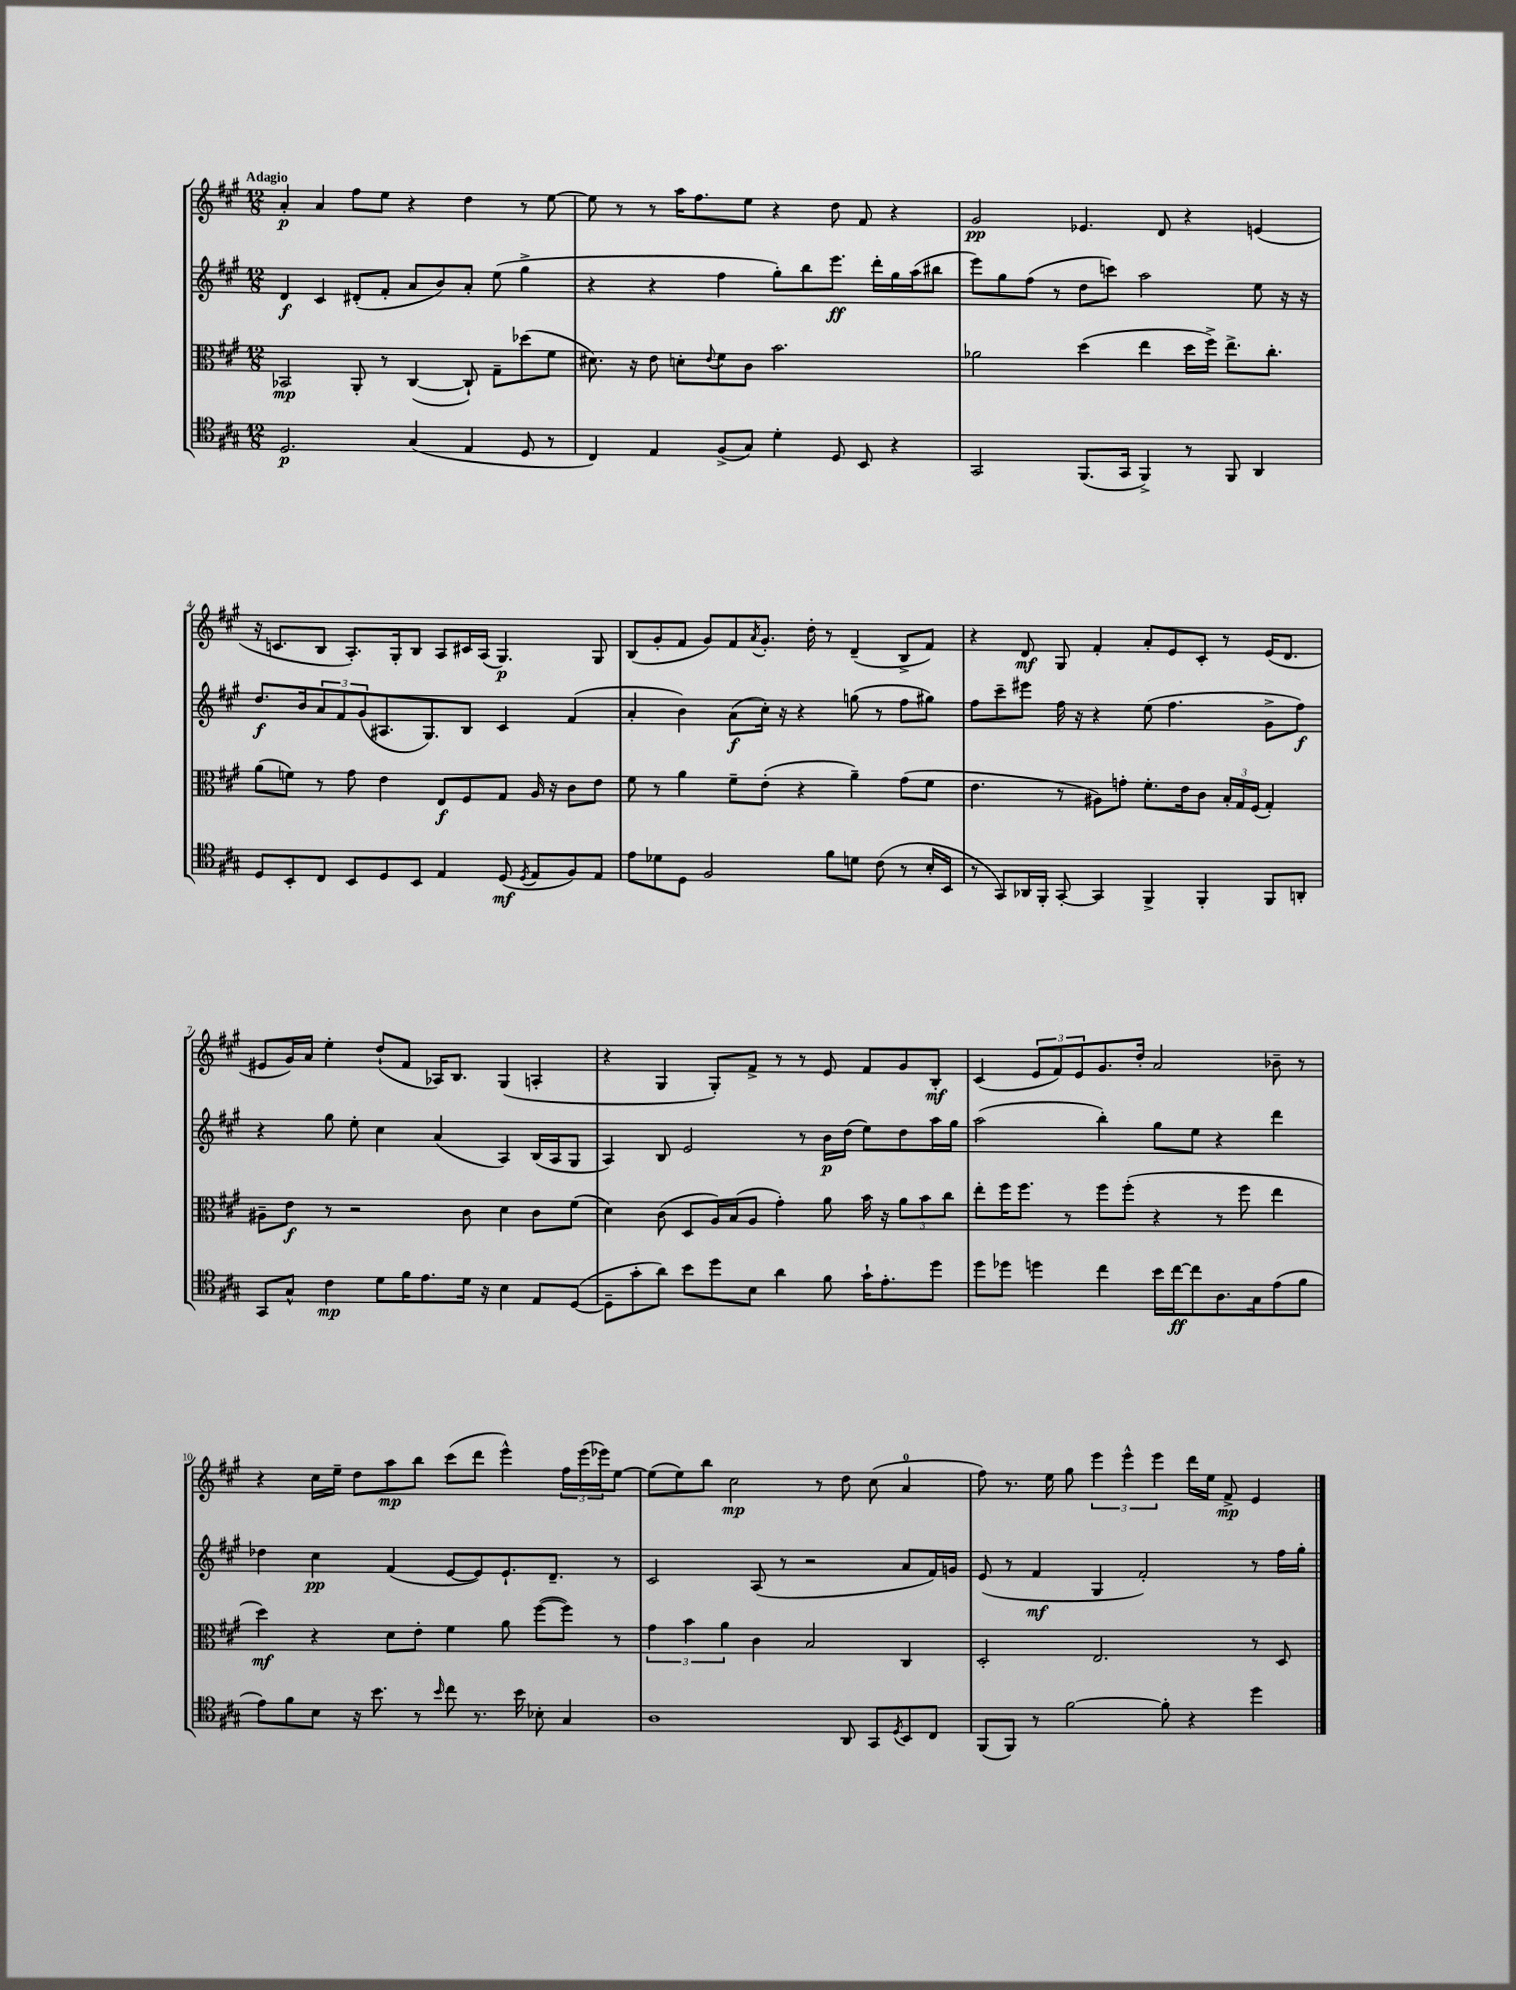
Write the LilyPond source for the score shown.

<<
\new StaffGroup <<
\new Staff = "s0" {
    \clef treble \key a \major \numericTimeSignature \time 12/8 \tempo "Adagio"
    a'4-.\p a'4 fis''8 e''8 r4 d''4 r8 e''8~ |
    e''8 r8 r8 a''16 fis''8. e''8 r4 d''8 fis'8 r4 |
    gis'2\pp ees'4. d'8 r4 e'4( |
    r16 c'8. b8 a8.-.) gis16-. b8 a8 cis'16 a16( gis4.\p) gis8 |
    b8( gis'8-. fis'8 gis'8) fis'8 \acciaccatura { a'8 } gis'8.-. d''16-. r8 d'4--( b8-> fis'8) |
    r4 d'8\mf gis8 fis'4-. a'8-. e'8 cis'8-. r8 e'16( d'8. |
    eis'8 gis'16) a'16 e''4-. d''8-!( fis'8 aes16) b8. gis4( a4-. |
    r4 gis4 gis8-.) fis'8-> r8 r8 e'8 fis'8 gis'8 b8-.\mf |
    cis'4( \tuplet 3/2 { e'8 fis'8) e'8 } gis'8. d''16-. a'2 bes'8-- r8 |
    r4 cis''16 e''16-- d''8 a''8\mp b''8 cis'''8( d'''8 e'''4-^) \tuplet 3/2 { fis''16 e'''16( ees'''16) } e''8~ |
    e''8( e''8) b''8 cis''2\mp r8 d''8 cis''8( a'4-0 |
    fis''8) r8. e''16 gis''8 \tuplet 3/2 { e'''4 e'''4-^ e'''4 } d'''16 e''16 fis'8->\mp e'4 \bar "|." |
}
\new Staff = "s1" {
    \clef treble \key a \major \numericTimeSignature \time 12/8
    d'4\f cis'4 dis'8-.( fis'8-. a'8 b'8) a'8-. e''8( gis''4-> |
    r4 r4 fis''4 gis''8-.) b''8 e'''8.\ff d'''16-. gis''16 a''16( bis''8 |
    e'''8) gis''8 fis''8( r8 d''8 c'''8) a''2 e''8 r16 r16 |
    d''8.\f b'16 \tuplet 3/2 { a'8 fis'8 gis'8( } ais8. gis8.) b8 cis'4 fis'4( |
    a'4-. b'4) a'8\f( cis''16-.) r16 r4 g''8( r8 fis''8 gis''8) |
    fis''8 cis'''8-- eis'''8 fis''16 r16 r4 e''8( fis''4. gis'8-> fis''8\f) |
    r4 gis''8 e''8-. cis''4 a'4( a4) b16( a16 gis8 |
    a4) b8 e'2 r8 b'16\p d''16( e''8) d''8 a''16 gis''16 |
    a''2( b''4-.) gis''8 e''8 r4 d'''4 |
    des''4 cis''4\pp fis'4( e'8~ e'8) e'8.-! d'8.-- r8 |
    cis'2 a8( r8 r2 a'8 fis'16) g'16 |
    e'8( r8 fis'4\mf gis4 fis'2-.) r8 fis''16 gis''16-. \bar "|." |
}
\new Staff = "s2" {
    \clef alto \key a \major \numericTimeSignature \time 12/8
    bes,2\mp a,8-. r8 cis4~( cis8-!) gis8-- des''8( fis'8 |
    dis'8.) r16 e'8 d'8-. \appoggiatura { e'8 } fis'8 cis'8 b'2. |
    aes'2 d''4( e''4 d''16 fis''16->) e''8.-> cis''8.-. |
    a'8( f'8) r8 gis'8 e'4 e8\f fis8 gis8 a16 r16 cis'8 e'8 |
    fis'8 r8 a'4 fis'8-- e'8-.( r4 a'4--) gis'8( fis'8 |
    e'4. r8 ais8) g'8-. fis'8.-. e'16 cis'8 \tuplet 3/2 { b16-. gis16 fis16( } gis4-.) |
    ais8-- e'8\f r8 r2 cis'8 d'4 cis'8 fis'8( |
    d'4) cis'8( d8 a16) b16( a8 gis'4-.) a'8 b'16 r16 \tuplet 3/2 { a'8 b'8 cis''8 } |
    e''8-. fis''16 fis''8. r8 fis''8 fis''8-.( r4 r8 fis''8 e''4 |
    d''4\mf) r4 d'8 e'8-. fis'4 a'8 fis''8~( fis''8) r8 |
    \tuplet 3/2 { gis'4 b'4 a'4 } cis'4 b2 cis4 |
    d2-. e2. r8 d8 \bar "|." |
}
\new Staff = "s3" {
    \clef tenor \key a \major \numericTimeSignature \time 12/8
    d2.\p gis4( e4 d8 r8 |
    cis4) e4 fis8->( gis8) d'4-. d8 b,8 r4 |
    gis,2 fis,8.( gis,16 fis,4->) r8 fis,8 a,4 |
    d8 b,8-. cis8 b,8 d8 b,8 e4 d8\mf( \acciaccatura { d8 } e8 fis8) e8 |
    e'8 des'8 d8 fis2 fis'8 d'8 cis'8( r8 b16-. b,16 |
    r8 gis,8) aes,16 fis,16-. gis,8~-. gis,4 fis,4-> fis,4-. fis,8 a,8-. |
    gis,8 gis8-^ cis'4\mp d'8 fis'16 e'8. d'16 r16 b4 e8 d8~( |
    d8-- gis'8-. a'8) b'8 d''8 b8 a'4 fis'8 gis'16-! e'8.-. d''8 |
    d''8 des''8 d''4 cis''4 b'16 cis''16~\ff cis''8 a8. gis16 e'8( fis'8 |
    e'8) fis'8 b8 r16 b'8. r8 \grace { b'16 } cis''8 r8. b'16 bes8-. gis4 |
    a1 a,8 gis,8 \acciaccatura { d8 } b,8 cis8 |
    fis,8( fis,8) r8 fis'2~ fis'8-. r4 d''4 \bar "|." |
}
>>
>>
